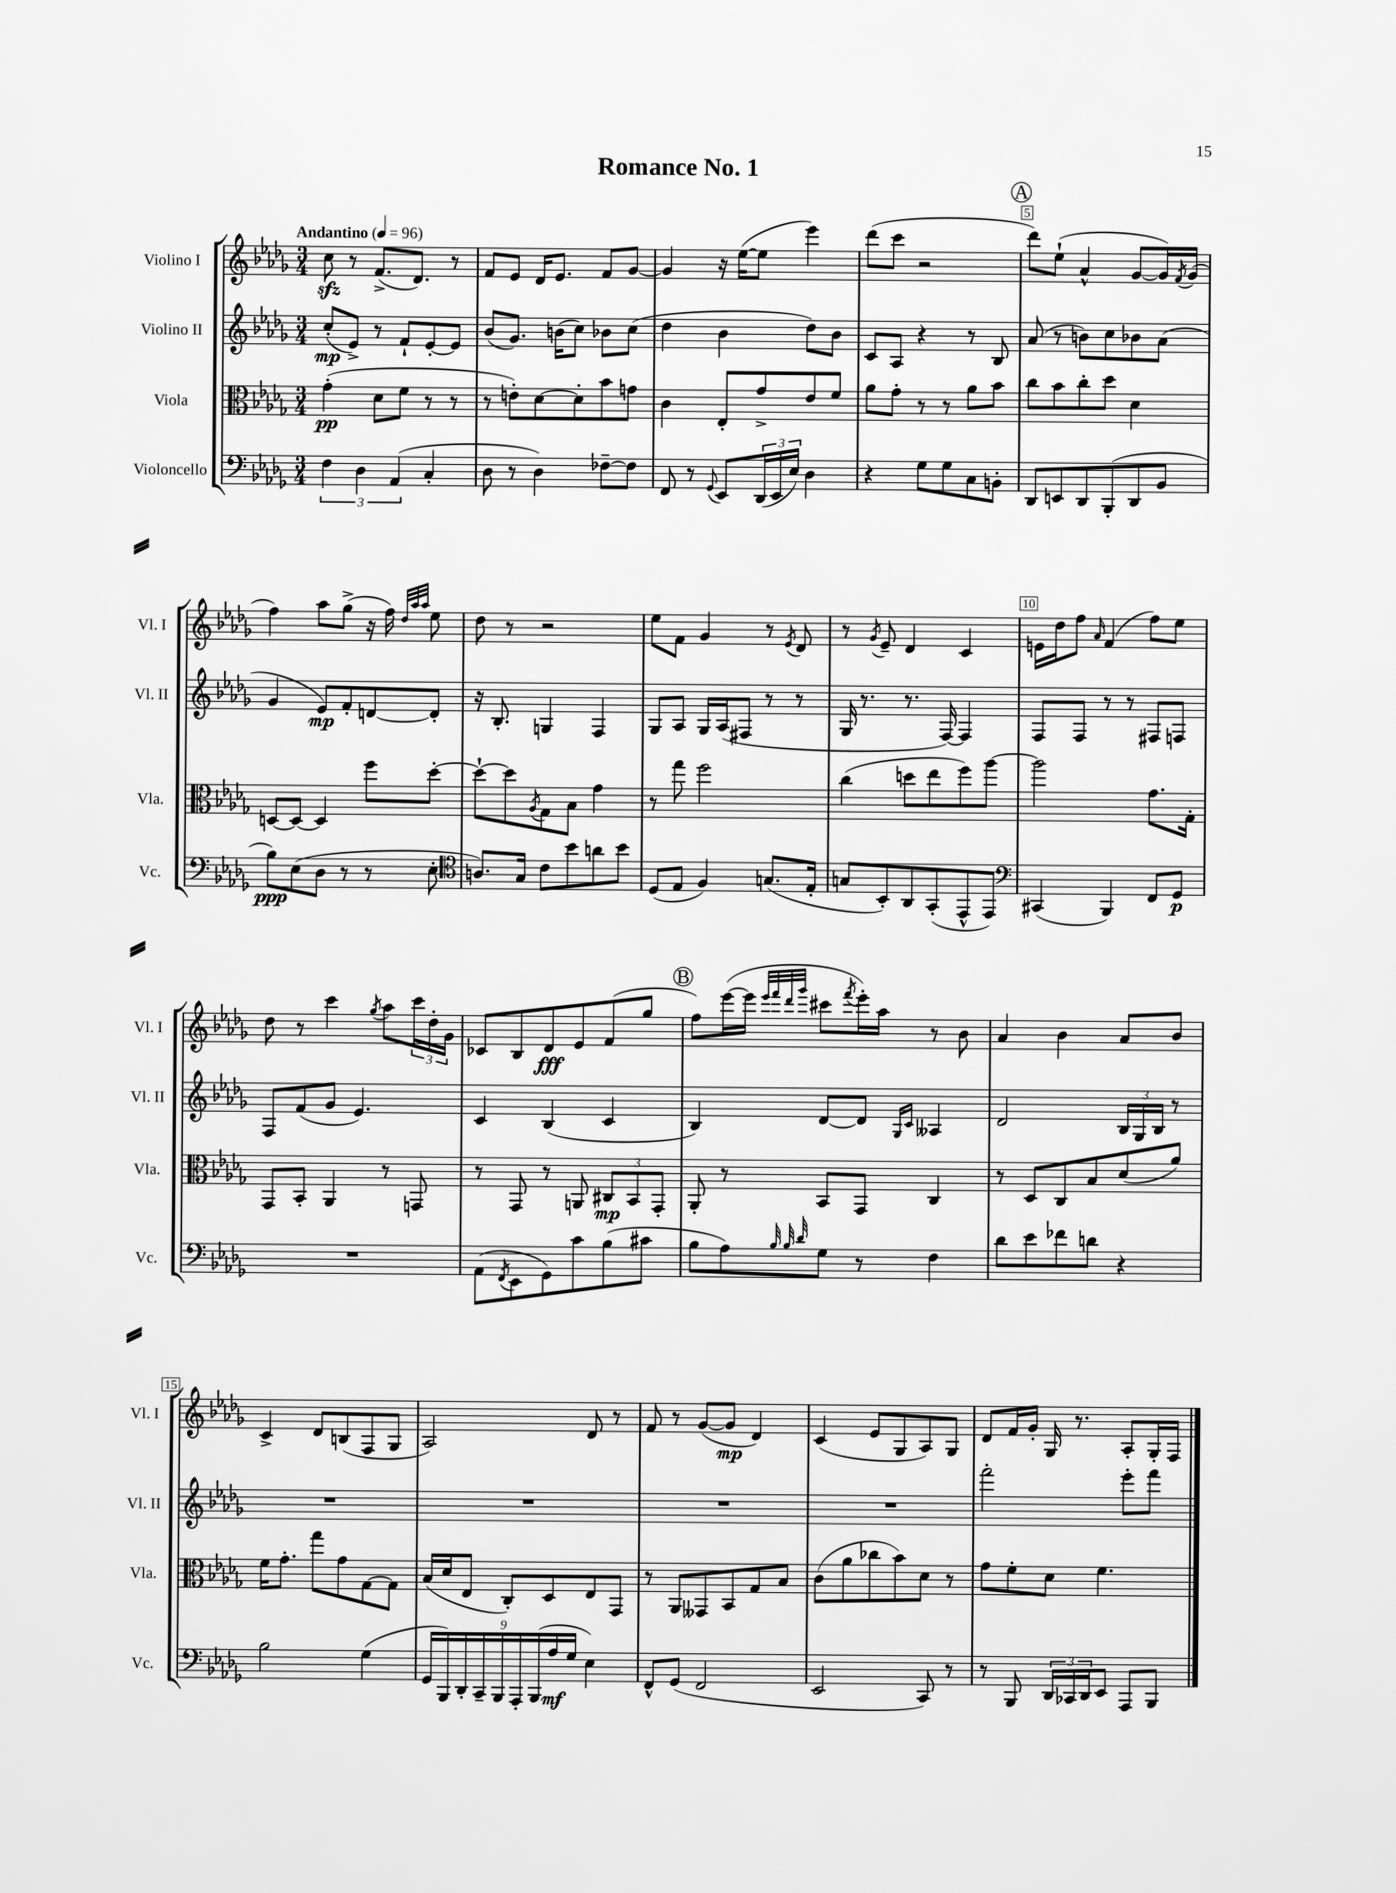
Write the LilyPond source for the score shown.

\header { title = "Romance No. 1" }
<<
\new StaffGroup <<
\new Staff = "s0" \with { instrumentName = "Violino I" shortInstrumentName = "Vl. I" } {
    \clef treble \key des \major \numericTimeSignature \time 3/4 \tempo "Andantino" 4 = 96
    c''8\sfz r8 f'8.->( des'8.) r8 |
    f'8 ees'8 des'16 ees'8. f'8 ges'8~ |
    ges'4 r16 ees''16~( ees''8 ees'''4) |
    des'''8( c'''8 r2 |
    \mark \markup { \circle "A" } des'''8) ees''8-!( aes'4-^ ges'8~ ges'16) \acciaccatura { f'8 } ges'16( |
    f''4) aes''8 ges''8->( r16 f''16) \grace { des''32 aes''32 aes''32 } ees''8 |
    des''8 r8 r2 |
    ees''8 f'8 ges'4 r8 \acciaccatura { ees'8 } des'8 |
    r8 \acciaccatura { ges'8 } ees'8-- des'4 c'4 |
    e'16 des''16 f''8 \grace { aes'16 } f'4( f''8) ees''8 |
    des''8 r8 c'''4 \acciaccatura { ges''8 } aes''8 \tuplet 3/2 { c'''16 des''16-. ges'16 } |
    ces'8 bes8 des'8\fff ees'8 f'8( ges''8 |
    \mark \markup { \circle "B" } f''8) ees'''16~( ees'''16 \grace { ees'''32 f'''32 des'''32 ges'''32 } cis'''8 \acciaccatura { f'''8 } ees'''16-.) aes''16 r8 bes'8 |
    aes'4 bes'4 aes'8 bes'8 |
    c'4-> des'8 b8( f8 ges8 |
    aes2) des'8 r8 |
    f'8 r8 ges'8~( ges'8\mp des'4) |
    c'4( ees'8 ges8 aes8) ges8 |
    des'8 f'16 ges'16-. ges16 r8. aes8-. ges16-. f16 \bar "|." |
}
\new Staff = "s1" \with { instrumentName = "Violino II" shortInstrumentName = "Vl. II" } {
    \clef treble \key des \major \numericTimeSignature \time 3/4
    c''8-.\mp( ees'8->) r8 f'8-! ees'8~-. ees'8 |
    bes'8( ges'8.) b'16( c''8) bes'8 c''8( |
    des''4 bes'4 des''8) bes'8 |
    c'8 aes8 r4 r8 bes8 |
    \mark \markup { \circle "A" } aes'8( r8 b'8) c''8 bes'8 aes'8( |
    ges'4 ees'8\mp) f'8-. d'8~ d'8-. |
    r16 bes8.-. g4 f4 |
    ges8 aes8 ges16 aes16( fis8 r8 r8 |
    ges16 r8. r8. f16~) f4 |
    f8 f8 r8 r8 fis8 f8 |
    f8 f'8( ges'8 ees'4.) |
    c'4 bes4( c'4 |
    \mark \markup { \circle "B" } bes4) des'8~ des'8 \grace { ges16 c'16 } aeses4 |
    des'2 \tuplet 3/2 { bes16 ges16 bes16 } r8 |
    R2. |
    R2. |
    R2. |
    R2. |
    f'''2-. ees'''8-. f'''8 \bar "|." |
}
\new Staff = "s2" \with { instrumentName = "Viola" shortInstrumentName = "Vla." } {
    \clef alto \key des \major \numericTimeSignature \time 3/4
    ges'4-.\pp( des'8 f'8 r8 r8 |
    r8 e'8-.) des'8~ des'8-. bes'8 g'8 |
    c'4 ees8-. ges'8-> ees'8 f'8 |
    aes'8 ges'8-. r8 r8 aes'8 bes'8 |
    \mark \markup { \circle "A" } c''8 bes'8 c''8-. des''8 des'4 |
    d8~ d8~ d4 f''8 des''8~-. |
    des''8~-! des''8 \acciaccatura { aes8 } ges8 bes8 ges'4 |
    r8 ges''8 f''2 |
    c''4( d''8 ees''8 f''8) aes''8~ |
    aes''2 ges'8. ges16-. |
    ges,8 bes,8-. aes,4 r8 g,8 |
    r8 ges,8 r8 a,8 \tuplet 3/2 { cis8\mp bes,8 ges,8-. } |
    \mark \markup { \circle "B" } aes,8-. r8 bes,8 ges,8 c4 |
    r8 des8 c8 bes8 des'8( aes'8) |
    f'16 ges'8.-. ges''8 ges'8 ges8~ ges8 |
    bes16( des'16 ees8 c8-.) des8 ees8 ges,8 |
    r8 aes,8 geses,8 bes,8 ges8 bes8 |
    c'8( aes'8 ces''8 bes'8) des'8 r8 |
    ges'8 f'8-. des'8 f'4. \bar "|." |
}
\new Staff = "s3" \with { instrumentName = "Violoncello" shortInstrumentName = "Vc." } {
    \clef bass \key des \major \numericTimeSignature \time 3/4
    \tuplet 3/2 { f4 des4 aes,4( } c4-. |
    des8 r8 des4) fes8~-- fes8 |
    f,8 r8 \appoggiatura { ges,8 } ees,8 \tuplet 3/2 { des,16( ees,16 ees16) } des4 |
    r4 ges8 ges8 c8 b,8-. |
    \mark \markup { \circle "A" } des,8 e,8 des,8 bes,,8-.( des,8 bes,8 |
    bes8\ppp) ees8( des8 r8 r8 ees8-. |
    \clef tenor a8.) ges16 c'8 bes'8 a'8 bes'8 |
    des8( ees8 f4) g8.( ees16-. |
    g8 bes,8-.) aes,8 ges,8-.( ees,8-^ ees,8) |
    \clef bass cis,4( bes,,4) f,8 ges,8\p |
    R2. |
    aes,8( \acciaccatura { f,8 } ees,8 ges,8) c'8 bes8( cis'8 |
    \mark \markup { \circle "B" } bes8 aes8) \grace { bes32 bes32 des'32 } ges8 r8 f4 |
    des'8 ees'8 fes'8 d'8 r4 |
    bes2 ges4( |
    \tuplet 9/8 { ges,16 bes,,16) des,16-. c,16-- bes,,16 aes,,16-. bes,,16( aes16\mf ges16 } ees4) |
    f,8-^ ges,8( f,2 |
    ees,2 c,8) r8 |
    r8 bes,,8 \tuplet 3/2 { des,16 ces,16 des,16 } ees,8 aes,,8 bes,,8 \bar "|." |
}
>>
>>
\layout { \context { \Score \override BarNumber.break-visibility = ##(#f #t #t) barNumberVisibility = #(every-nth-bar-number-visible 5) \override BarNumber.stencil = #(make-stencil-boxer 0.1 0.3 ly:text-interface::print) } }
